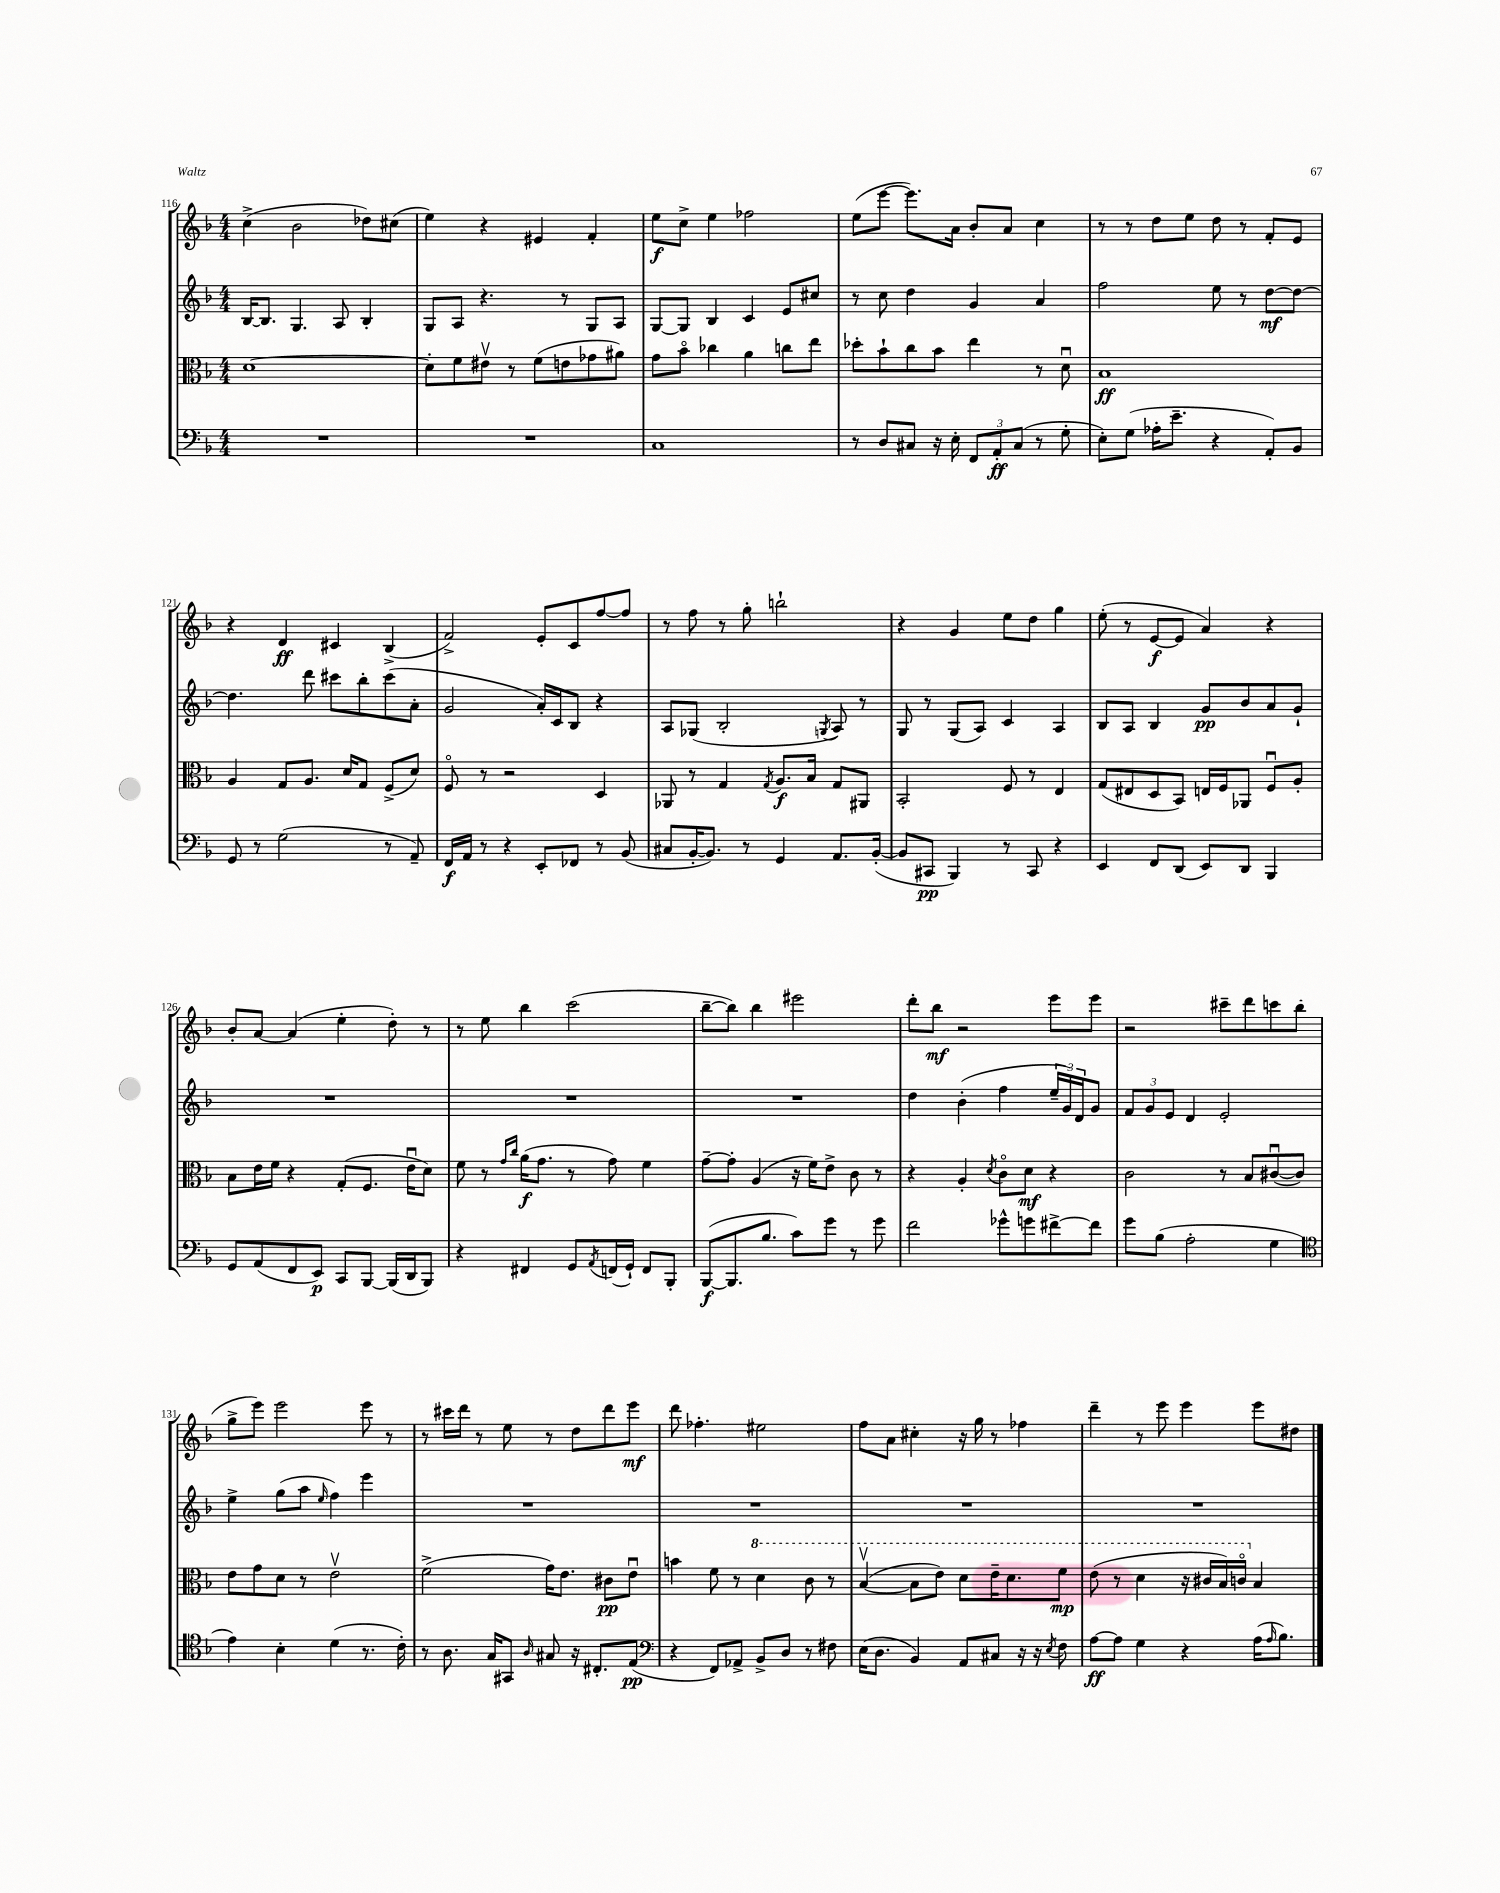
<<
\new StaffGroup <<
\new Staff = "s0" {
    \clef treble \key f \major \numericTimeSignature \time 4/4
    c''4->( bes'2 des''8) cis''8( |
    e''4) r4 eis'4 f'4-. |
    e''8\f c''8-> e''4 fes''2 |
    e''8( e'''8~ e'''8.) a'16 bes'8-. a'8 c''4 |
    r8 r8 d''8 e''8 d''8 r8 f'8-. e'8 |
    r4 d'4\ff cis'4 bes4->( |
    f'2->) e'8-. c'8 f''8~ f''8 |
    r8 f''8 r8 g''8-. b''2-! |
    r4 g'4 e''8 d''8 g''4 |
    e''8-.( r8 e'8~\f e'8 a'4) r4 |
    bes'8-. a'8~ a'4( e''4-. d''8-.) r8 |
    r8 e''8 bes''4 c'''2( |
    bes''8~-- bes''8) bes''4 eis'''2 |
    d'''8-. bes''8\mf r2 e'''8 e'''8 |
    r2 cis'''8-- d'''8 c'''8 bes''8( |
    g''8-> e'''8) e'''2 e'''8 r8 |
    r8 cis'''16 d'''16 r8 e''8 r8 d''8 d'''8 e'''8\mf |
    d'''8 fes''4.-. eis''2 |
    f''8 a'8 cis''4-. r16 g''16 r8 fes''4 |
    d'''4-- r8 e'''8 e'''4 e'''8 dis''8 \bar "|." |
}
\new Staff = "s1" {
    \clef treble \key f \major \numericTimeSignature \time 4/4
    bes16~ bes8. g4. a8 bes4-. |
    g8 a8 r4. r8 g8 a8 |
    g8~ g8 bes4 c'4 e'8 cis''8 |
    r8 c''8 d''4 g'4 a'4 |
    f''2 e''8 r8 d''8~\mf d''8~ |
    d''4. d'''8 cis'''8 bes''8-. cis'''8( a'8-. |
    g'2 a'16-.) c'16 bes8 r4 |
    a8 ges8( bes2-. \acciaccatura { g8 } a8) r8 |
    g8 r8 g8( a8) c'4 a4 |
    bes8 a8 bes4 g'8\pp bes'8 a'8 g'8-! |
    R1 |
    R1 |
    R1 |
    d''4 bes'4-.( f''4 \tuplet 3/2 { e''16-- g'16) d'16 } g'8 |
    \tuplet 3/2 { f'8 g'8 e'8 } d'4 e'2-. |
    e''4-> g''8( a''8 \grace { e''16 } f''4) e'''4 |
    R1 |
    R1 |
    R1 |
    R1 \bar "|." |
}
\new Staff = "s2" {
    \clef alto \key f \major \numericTimeSignature \time 4/4
    d'1~ |
    d'8-. f'8 eis'8\upbow r8 f'8( e'8 ges'8 ais'8) |
    g'8 bes'8\flageolet ces''4 a'4 c''8 e''8 |
    des''8-. bes'8-! c''8 bes'8 e''4 r8 d'8\downbow |
    bes1\ff |
    a4 g8 a8. d'16 g8 f8->( d'8) |
    f8\flageolet r8 r2 d4 |
    aes,8 r8 g4 \acciaccatura { g8 } a8.\f bes16 g8 ais,8 |
    bes,2-. f8 r8 e4 |
    g8( eis8 d8 bes,8) e16 f16 aes,8 f8\downbow a8-. |
    bes8 e'16 f'16 r4 g8-.( f8. e'16\downbow d'8) |
    f'8 r8 \grace { g'16 c''16 } a'16\f( g'8. r8 g'8) f'4 |
    g'8~-- g'8-. a4( r16 f'16) e'8-> c'8 r8 |
    r4 a4-. \acciaccatura { d'8 } c'8\flageolet d'8\mf r4 |
    c'2 r8 bes8 cis'8~\downbow( cis'8) |
    e'8 g'8 d'8 r8 e'2\upbow |
    f'2->( g'16) e'8. cis'8\pp e'8\downbow |
    b'4 f'8 r8 \ottava #1 d''4 c''8 r8 |
    bes'4~\upbow( bes'8 e''8) d''8 e''16-- d''8. f''8\mp |
    e''8( r8 d''4 r16 cis''16 bes'16) c''16\flageolet \ottava #0 bes4 \bar "|." |
}
\new Staff = "s3" {
    \clef bass \key f \major \numericTimeSignature \time 4/4
    R1 |
    R1 |
    c1 |
    r8 d8 cis8 r16 e16-. \tuplet 3/2 { f,8 a,8-.\ff cis8( } r8 g8-. |
    e8-.) g8( aes16-. e'8.-- r4 a,8-.) bes,8 |
    g,8 r8 g2( r8 a,8--) |
    f,16\f a,16 r8 r4 e,8-. fes,8 r8 bes,8( |
    cis8 bes,16~-. bes,8.) r8 g,4 a,8. bes,16~-.( |
    bes,8 cis,8\pp bes,,4) r8 cis,8 r4 |
    e,4 f,8 d,8( e,8) d,8 bes,,4 |
    g,8 a,8( f,8 e,8\p) c,8 bes,,8~ bes,,16( d,16 bes,,8) |
    r4 fis,4 g,8 \acciaccatura { a,8 } f,16( g,16-!) f,8 bes,,8-. |
    bes,,8~\f( bes,,8. bes8. c'8) g'8 r8 g'8 |
    f'2 ges'8-^ g'8 fis'8~-> fis'8 |
    g'8 bes8( a2-. g4 |
    \clef tenor e'4) bes4-. d'4( r8. c'16-.) |
    r8 a8. g16 gis,8 \grace { a16 } gis8 r16 cis8.-. e8\pp( |
    \clef bass r4 f,8) aes,8-> bes,8-> d8 r8 fis8 |
    e16( d8. bes,4) a,8 cis8 r16 r16 \acciaccatura { e8 } f8 |
    a8~\ff a8 g4 r4 a16( \grace { a16 } bes8.) \bar "|." |
}
>>
>>
\layout { \context { \Score currentBarNumber = #116 } }
